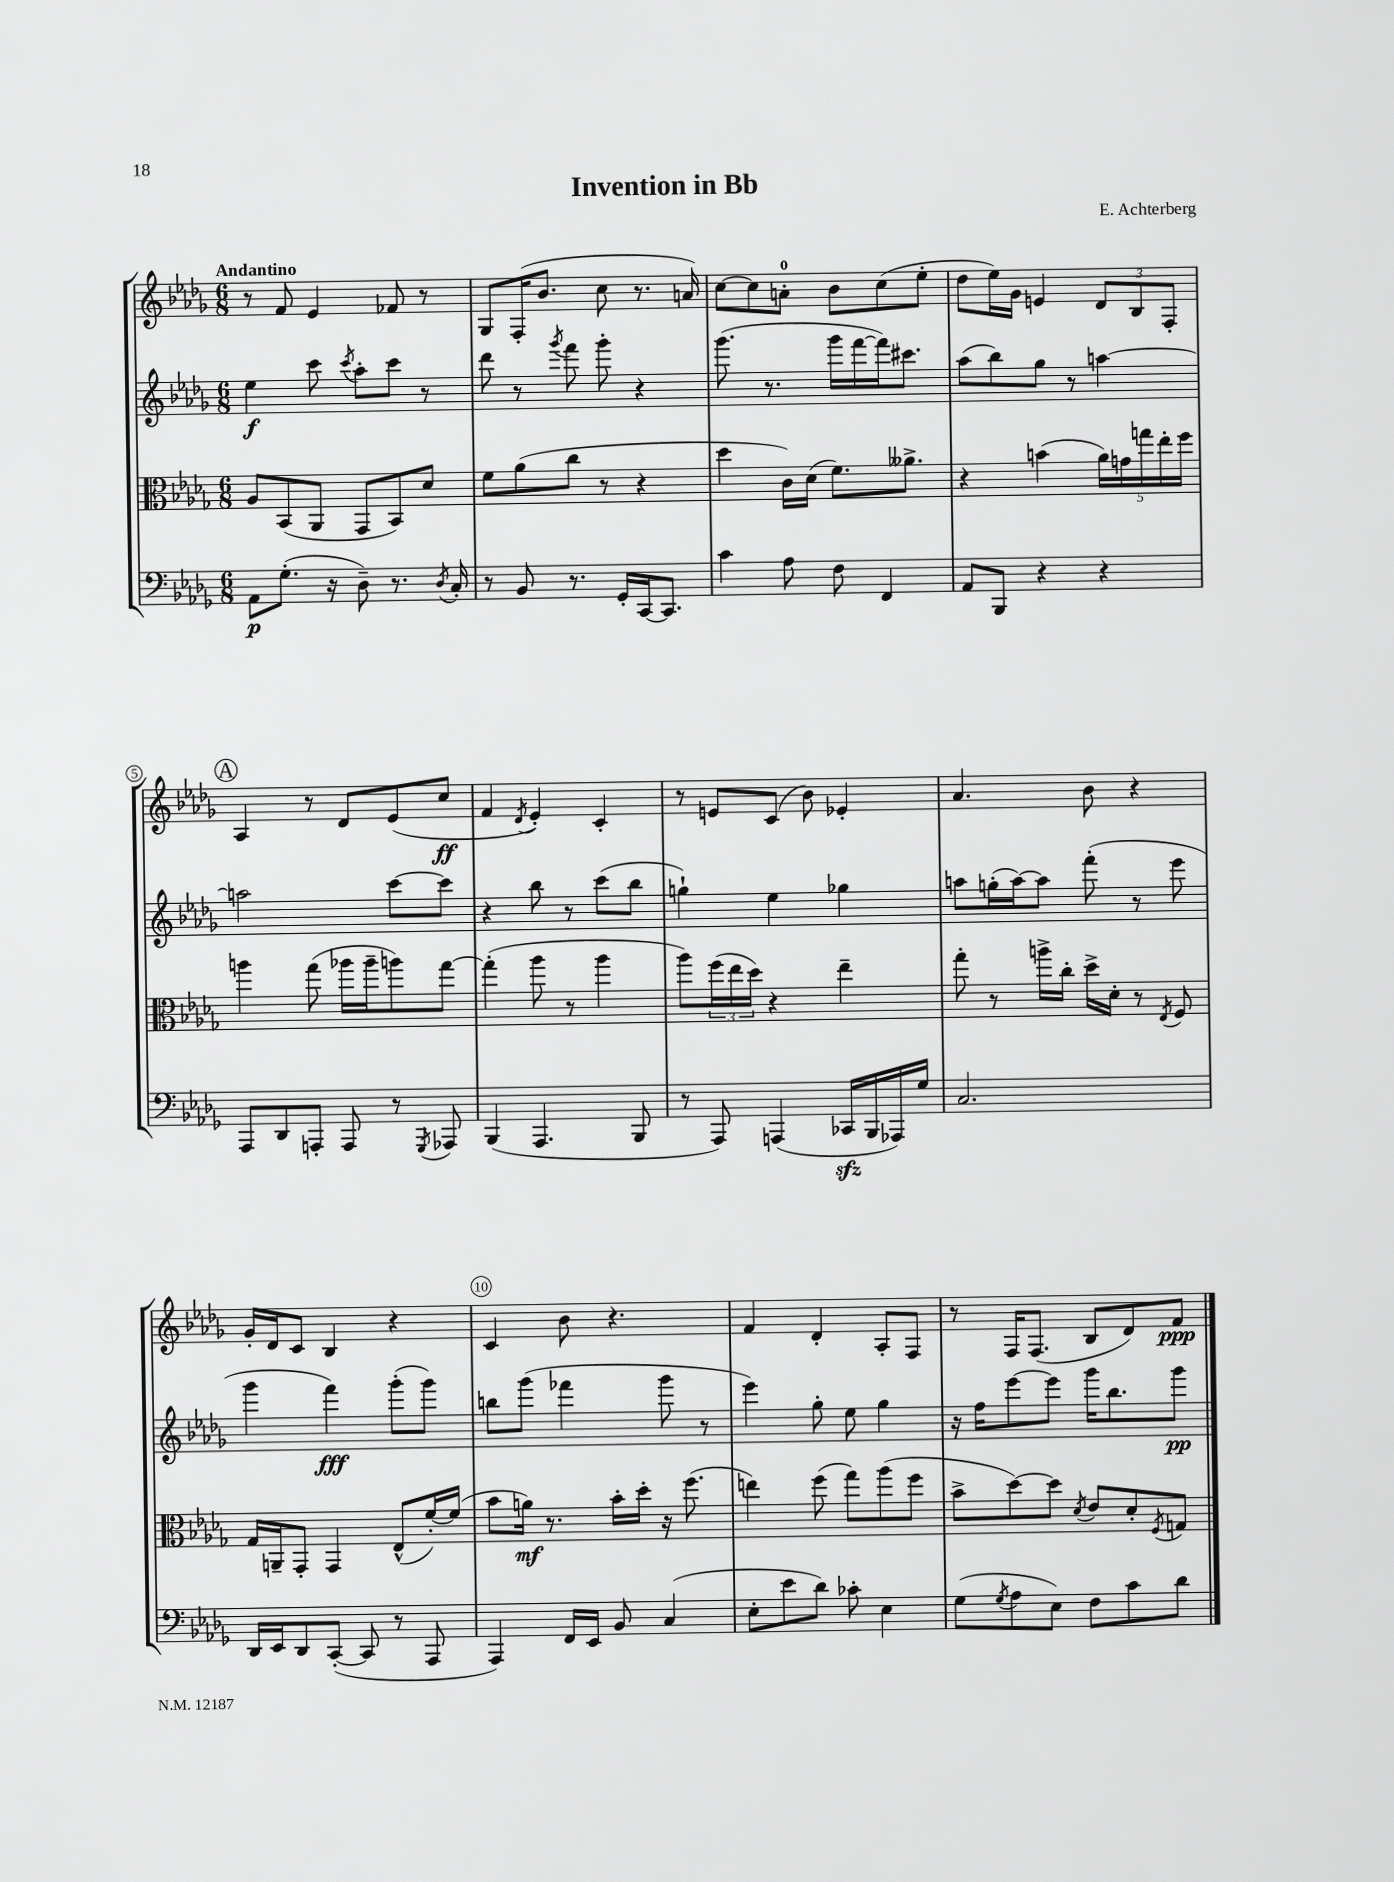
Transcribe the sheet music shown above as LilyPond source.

\header { title = "Invention in Bb" composer = "E. Achterberg" }
<<
\new StaffGroup <<
\new Staff = "s0" {
    \clef treble \key des \major \numericTimeSignature \time 6/8 \tempo "Andantino"
    r8 f'8 ees'4 fes'8 r8 |
    ges8 f16-.( bes'8. c''8 r8. a'16) |
    c''8~ c''8 a'8-0-. bes'8 c''8( ees''8-. |
    des''8 ees''16) ges'16 e'4 \tuplet 3/2 { des'8 bes8 f8-. } |
    \mark \markup { \circle "A" } aes4 r8 des'8 ees'8( c''8\ff |
    f'4 \acciaccatura { des'8 } ees'4-.) c'4-. |
    r8 e'8 c'8( bes'8) ees'4-. |
    aes'4. bes'8 r4 |
    ges'16-. des'16 c'8 bes4 r4 |
    c'4 bes'8 r4. |
    f'4 des'4-. aes8-. f8 |
    r8 f16 f8.( bes8 des'8) f'8\ppp \bar "|." |
}
\new Staff = "s1" {
    \clef treble \key des \major \numericTimeSignature \time 6/8
    ees''4\f c'''8 \acciaccatura { c'''8 } aes''8-. c'''8 r8 |
    des'''8 r8 \acciaccatura { ges'''8 } f'''8 ges'''8-. r4 |
    ges'''8.( r8. ges'''16 f'''16~ f'''16) cis'''8. |
    aes''8( bes''8) ges''8 r8 a''4~ |
    \mark \markup { \circle "A" } a''2 c'''8~ c'''8 |
    r4 bes''8 r8 c'''8( bes''8 |
    g''4-!) ees''4 ges''4 |
    a''8 g''16-.( a''16~) a''8 f'''8-.( r8 ees'''8 |
    ges'''4 f'''4\fff) ges'''8-.( ges'''8) |
    b''8 ges'''8( fes'''4 ges'''8 r8 |
    ees'''4) ges''8-. ees''8 ges''4 |
    r16 f''16 ees'''8~ ees'''8 ges'''16 bes''8. ges'''8\pp \bar "|." |
}
\new Staff = "s2" {
    \clef alto \key des \major \numericTimeSignature \time 6/8
    aes8 bes,8( aes,8 ges,8 bes,8) des'8 |
    f'8 aes'8( c''8 r8 r4 |
    des''4 c'16) des'16( f'8.) aeses'8.-> |
    r4 b'4( \tuplet 5/4 { aes'16) g'16 g''16 ees''16-. f''16 } |
    \mark \markup { \circle "A" } a''4 ges''8( aes''16 aes''16-- a''8) ges''8~ |
    ges''4-.( aes''8 r8 aes''4 |
    aes''8) \tuplet 3/2 { f''16( ees''16 des''16) } r4 ees''4-- |
    ges''8-. r8 a''16-> c''16-. des''16-> des'16-. r8 \acciaccatura { ees8 } f8 |
    ges16 a,16-- ges,8-. ges,4 ees8-^( f'16~-.) f'16( |
    bes'8 a'16\mf) r8. bes'16-. des''16-. r16 f''8.( |
    e''4) f''8( ges''8) aes''8( f''8 |
    bes'8-> des''8~) des''8 \acciaccatura { des'8 } ees'8 des'8-. \acciaccatura { f8 } g8 \bar "|." |
}
\new Staff = "s3" {
    \clef bass \key des \major \numericTimeSignature \time 6/8
    aes,8\p ges8.-.( r16 des8--) r8. \acciaccatura { des8 } c16-. |
    r8 bes,8 r8. ges,16-. c,16~ c,8. |
    c'4 aes8 f8 f,4 |
    aes,8 bes,,8 r4 r4 |
    \mark \markup { \circle "A" } aes,,8 des,8 a,,8-. a,,8 r8 \acciaccatura { ges,,8 } aes,,8 |
    bes,,4( aes,,4. bes,,8 |
    r8 aes,,8) a,,4( ces,16\sfz bes,,16 aes,,16) ges16 |
    c2. |
    des,16 ees,16 des,8 c,8~-.( c,8 r8 aes,,8 |
    aes,,4) f,16 ees,16 bes,8 c4( |
    ees8-. ees'8 des'8) ces'8-. ees4 |
    ges8( \acciaccatura { ges8 } aes8 ees8) f8 c'8 des'8 \bar "|." |
}
>>
>>
\layout { \context { \Score \override BarNumber.break-visibility = ##(#f #t #t) barNumberVisibility = #(every-nth-bar-number-visible 5) \override BarNumber.stencil = #(make-stencil-circler 0.1 0.3 ly:text-interface::print) } }
